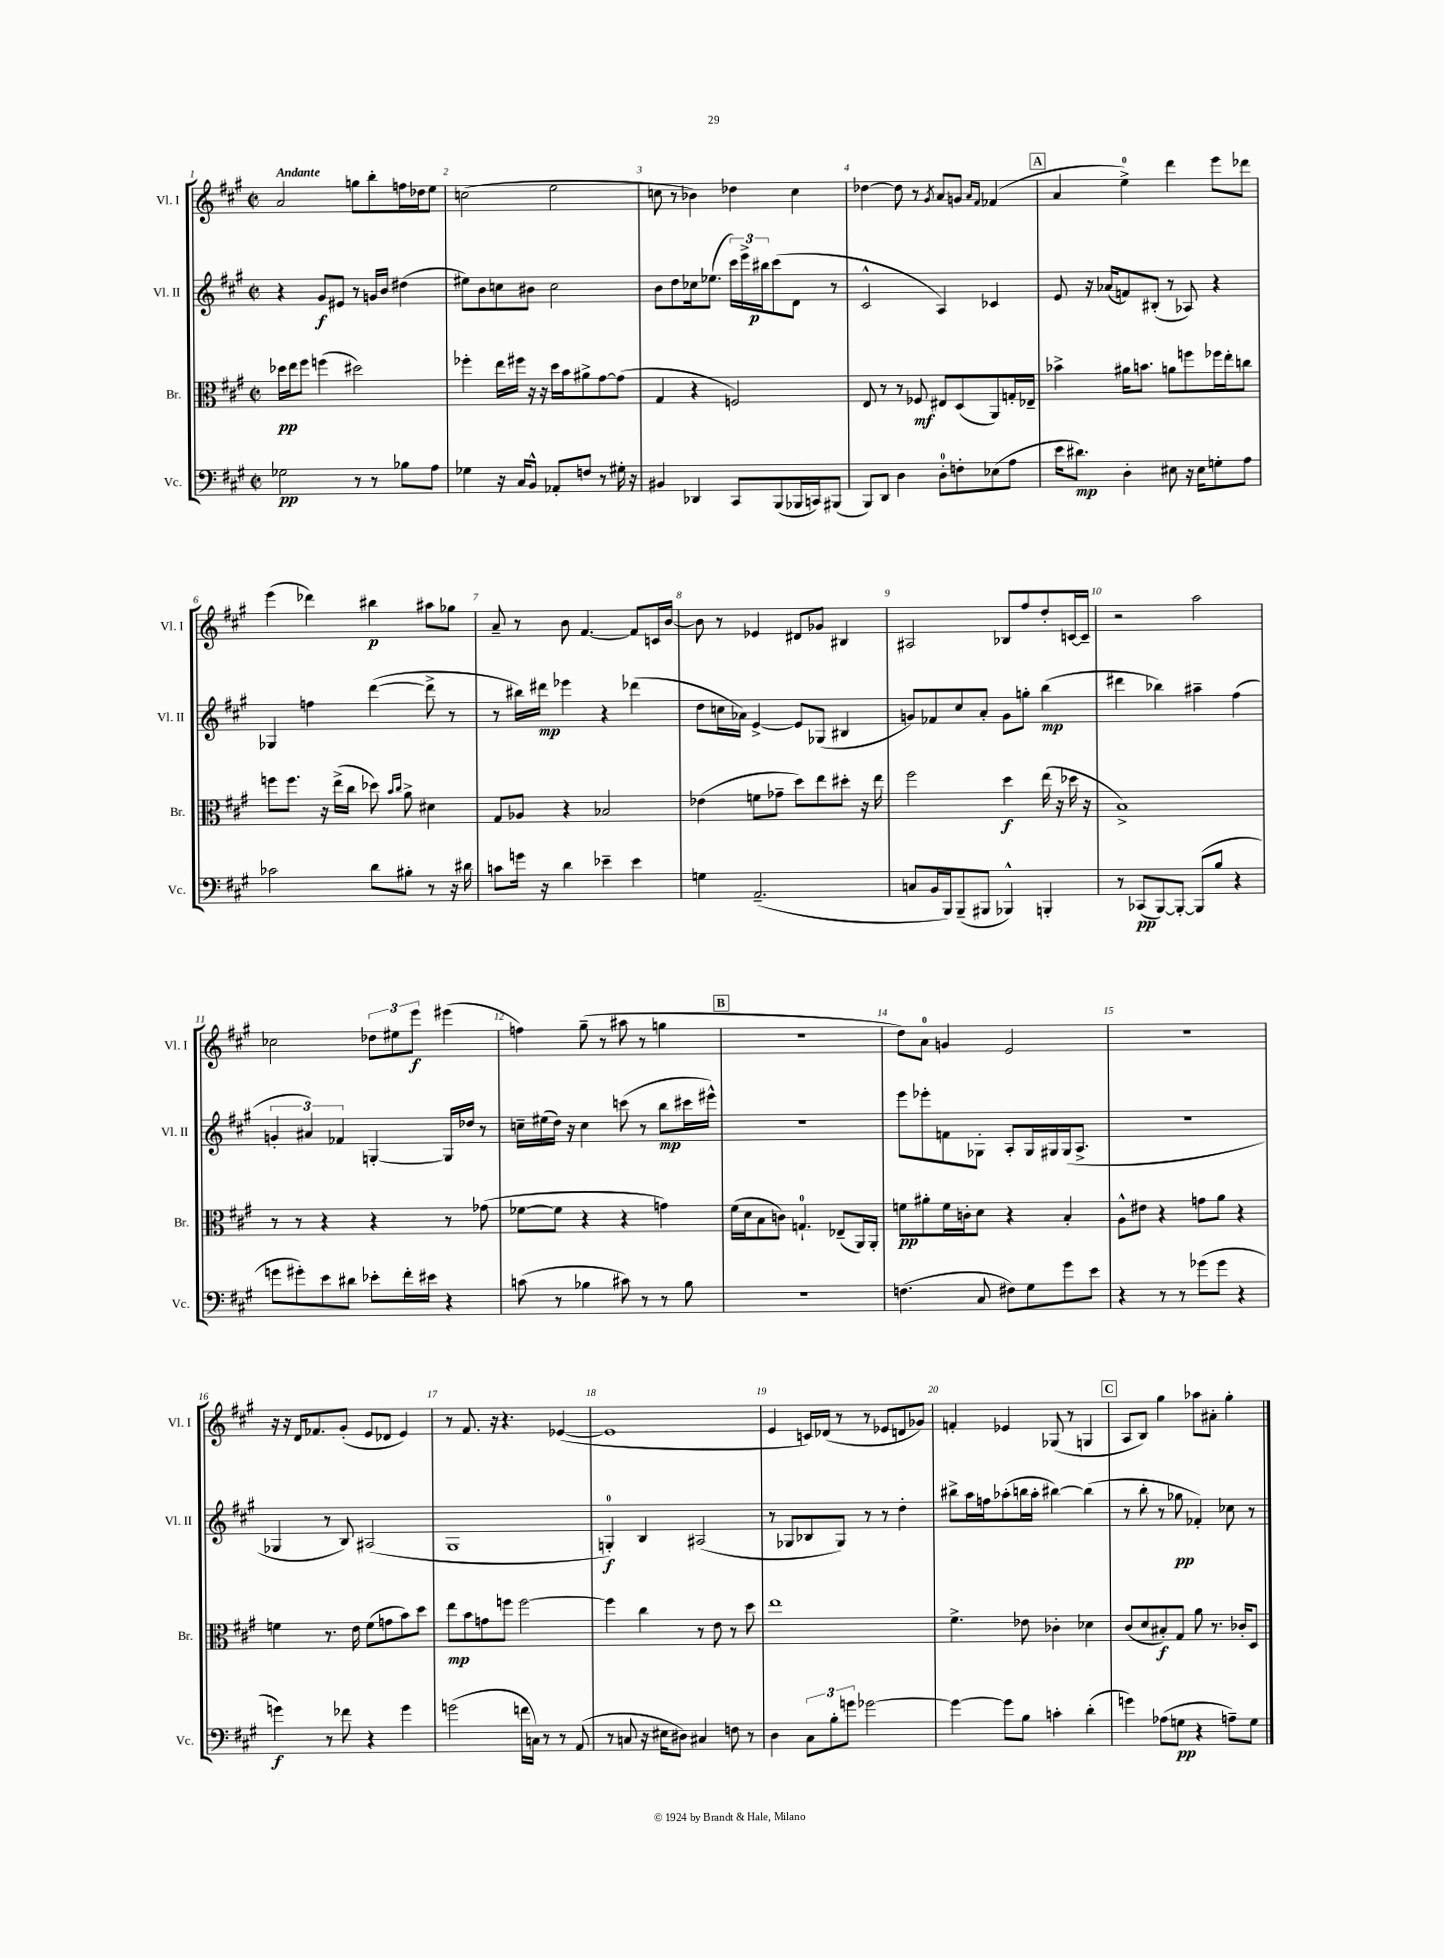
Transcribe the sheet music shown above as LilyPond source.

<<
\new StaffGroup <<
\new Staff = "s0" \with { instrumentName = "Vl. I" shortInstrumentName = "Vl. I" } {
    \clef treble \key a \major \defaultTimeSignature \time 2/2 \tempo "Andante"
    a'2 g''8 b''8-. f''16 des''16 e''8 |
    c''2( e''2 |
    c''8 r8 bes'4) des''4 c''4 |
    des''4~ des''8 r8 \acciaccatura { gis'8 } a'8 g'8 \grace { a'16 fis'16 } fes'4( |
    \mark \markup { \box "A" } a'4 e''4-0->) d'''4 e'''8 des'''8 |
    e'''4( des'''4) bis''4\p ais''8 ges''8 |
    a'8-- r8 b'8 fis'4.~ fis'8 c'16 b'16~ |
    b'8 r8 ees'4 dis'8 ges'8 bis4 |
    ais2 bes8 fis''8 d''8-. c'16~ c'16-- |
    r2 a''2 |
    ces''2 \tuplet 3/2 { des''8 eis''8 e'''8\f } eis'''4( |
    f''4) gis''8--( r8 ais''8 r8 g''4 |
    \mark \markup { \box "B" } R1 |
    d''8) a'8-0 g'4 e'2 |
    r1 |
    r16 r16 d'16 fes'8. gis'8-.( e'8 des'8 e'4) |
    r8 fis'8. r16 r4. ees'4~( |
    ees'1 |
    e'4 c'16) des'16( r8 r8 ees'8 d'8 ges'8) |
    f'4-. ees'4 ges8( r8 g4 |
    \mark \markup { \box "C" } a8 b8) gis''4 aes''8 ais'8-. gis''4-. \bar "|." |
}
\new Staff = "s1" \with { instrumentName = "Vl. II" shortInstrumentName = "Vl. II" } {
    \clef treble \key a \major \defaultTimeSignature \time 2/2
    r4 gis'8\f eis'8 r8 g'16 b'16 dis''4( |
    eis''8) b'8 c''8 bis'8 c''2 |
    b'8 d''8 ces''16 ees''8.( \tuplet 3/2 { cis'''16) e'''16-> bis''16\p } cis'''8( d'8 r8 |
    cis'2-^ a4) ces'4 |
    \mark \markup { \box "A" } e'8 r16 aes'16( f'8) bis8-.( r8 aes8) r4 |
    ges4 f''4 d'''4~( d'''8-> r8 |
    r8 bis''16) dis'''16\mp ees'''4 r4 des'''4( |
    d''8 c''16 aes'16) e'4~-> e'8 ges8( bis4 |
    g'8) fes'8 cis''8 a'8-. g'8 g''8-. b''4\mp( |
    dis'''4 bes''4) ais''4-- fis''4( |
    \tuplet 3/2 { g'4-. ais'4) fes'4 } g4~-. g16 des''16 r8 |
    c''16-- eis''16( d''16) r16 c''4 c'''8( r8 b''8\mp cis'''16 eis'''16-^) |
    \mark \markup { \box "B" } r1 |
    e'''8 ees'''8-. f'8 ges8-. a8-. ges16 gis16 gis16( a8.-> |
    R1 |
    ges4 r8 b8) ais2( |
    gis1 |
    g4-0-.\f) b4 ais2( |
    r8 ges8 bes8 ges8) r8 r8 d''4-. |
    bis''8-> a''16 f''16 aes''8-.( b''16 aes''16-. bis''4~) bis''4( |
    \mark \markup { \box "C" } r8 b''8-. r8 ges''8\pp fes'4-.) ces''8 r8 \bar "|." |
}
\new Staff = "s2" \with { instrumentName = "Br." shortInstrumentName = "Br." } {
    \clef alto \key a \major \defaultTimeSignature \time 2/2
    des''16\pp e''16 fis''8 f''4( dis''2) |
    fes''4-. e''16 fis''16 r16 r16 d''16 b'16 ais'8-> gis'8~ gis'8( |
    gis4 r4 f2) |
    e8 r8 r8 fes8\mf eis8 d8( a,8) g16-. ees16-- |
    \mark \markup { \box "A" } bes'4-> ais'16 b'8. a'8 f''8 fes''16 e''16-. c''8 |
    f''8 f''8. r16 e''16->( cis''16 des''8) \grace { b'16 cis''16 } a'8-> dis'4 |
    gis8 aes8 r4 bes2 |
    ees'4( f'8 ges'8-- d''8) e''8 dis''8-. r16 e''16 |
    fis''2 d''4\f e''16( r16 des''16 r16 |
    b1->) |
    r8 r8 r4 r4 r8 ges'8( |
    fes'8~ fes'8 r4 r4 g'4) |
    \mark \markup { \box "B" } fis'16( d'16 b8 c'8) g4.-0-! ees8--( a,16) a,16-. |
    f'8\pp ais'8-. f'16 c'16-. d'8 r4 b4-. |
    a8-^ eis'8 r4 g'8 a'8 r4 |
    f'4 r8. e'16 f'8( g'8 b'8) d''8 |
    e''8\mp b'8 g'8 f''8 f''2~ |
    f''4 cis''4 r8 e'8 r8 d''8 |
    e''1 |
    fis'4.-> ees'8 ces'4-. des'4 |
    \mark \markup { \box "C" } cis'8( d'8 bis8-.\f) gis8 a'8 r8. ces'16-. d8 \bar "|." |
}
\new Staff = "s3" \with { instrumentName = "Vc." shortInstrumentName = "Vc." } {
    \clef bass \key a \major \defaultTimeSignature \time 2/2
    ges2\pp r8 r8 bes8 a8 |
    ges4 r16 cis16 b,8-^ aes,8-. f8 r8 gis16-. r16 |
    bis,4 des,4 cis,8 b,,8( bes,,16 c,16) bis,,8( |
    b,,8) d,8 d4 d8-0-. f8-. ees8( a8 |
    \mark \markup { \box "A" } e'16 dis'8.\mp) d4-. eis8 r16 eis16 g8-. a8 |
    ces'2 d'8 bis8-. r8 r16 dis'16 |
    c'8 g'16 r16 d'4 ees'4-- ees'4 |
    g4 a,2.--( |
    c8 b,16 b,,16) b,,8--( bis,,8 bes,,4-^) b,,4-. |
    r8 ces,8\pp( b,,8~) b,,8~-. b,,8( b8 r4 |
    g'8 gis'8-.) e'8 dis'8 ees'8-. fis'16-. eis'16 r4 |
    c'8( r8 bes4 cis'8) r8 r8 bes8 |
    \mark \markup { \box "B" } R1 |
    f4.( cis8 fis8) gis8 gis'8 e'8 |
    r4 r8 r8 ges'8( ges'8 r4 |
    g'4\f) r8 fes'8 r4 g'4 |
    g'2( f'16 c16) r8 r8 a,8( |
    r8 c8 r16 eis16 dis8) cis4 f8 r8 |
    d4 \tuplet 3/2 { cis8 b8-. g'8 } ges'2~ |
    ges'4~ ges'8 b8 c'4-. d'4-.( |
    \mark \markup { \box "C" } g'4) aes8( g8\pp r4 a8--) g8 \bar "|." |
}
>>
>>
\layout { \context { \Score \override BarNumber.break-visibility = ##(#f #t #t) barNumberVisibility = #all-bar-numbers-visible } }
